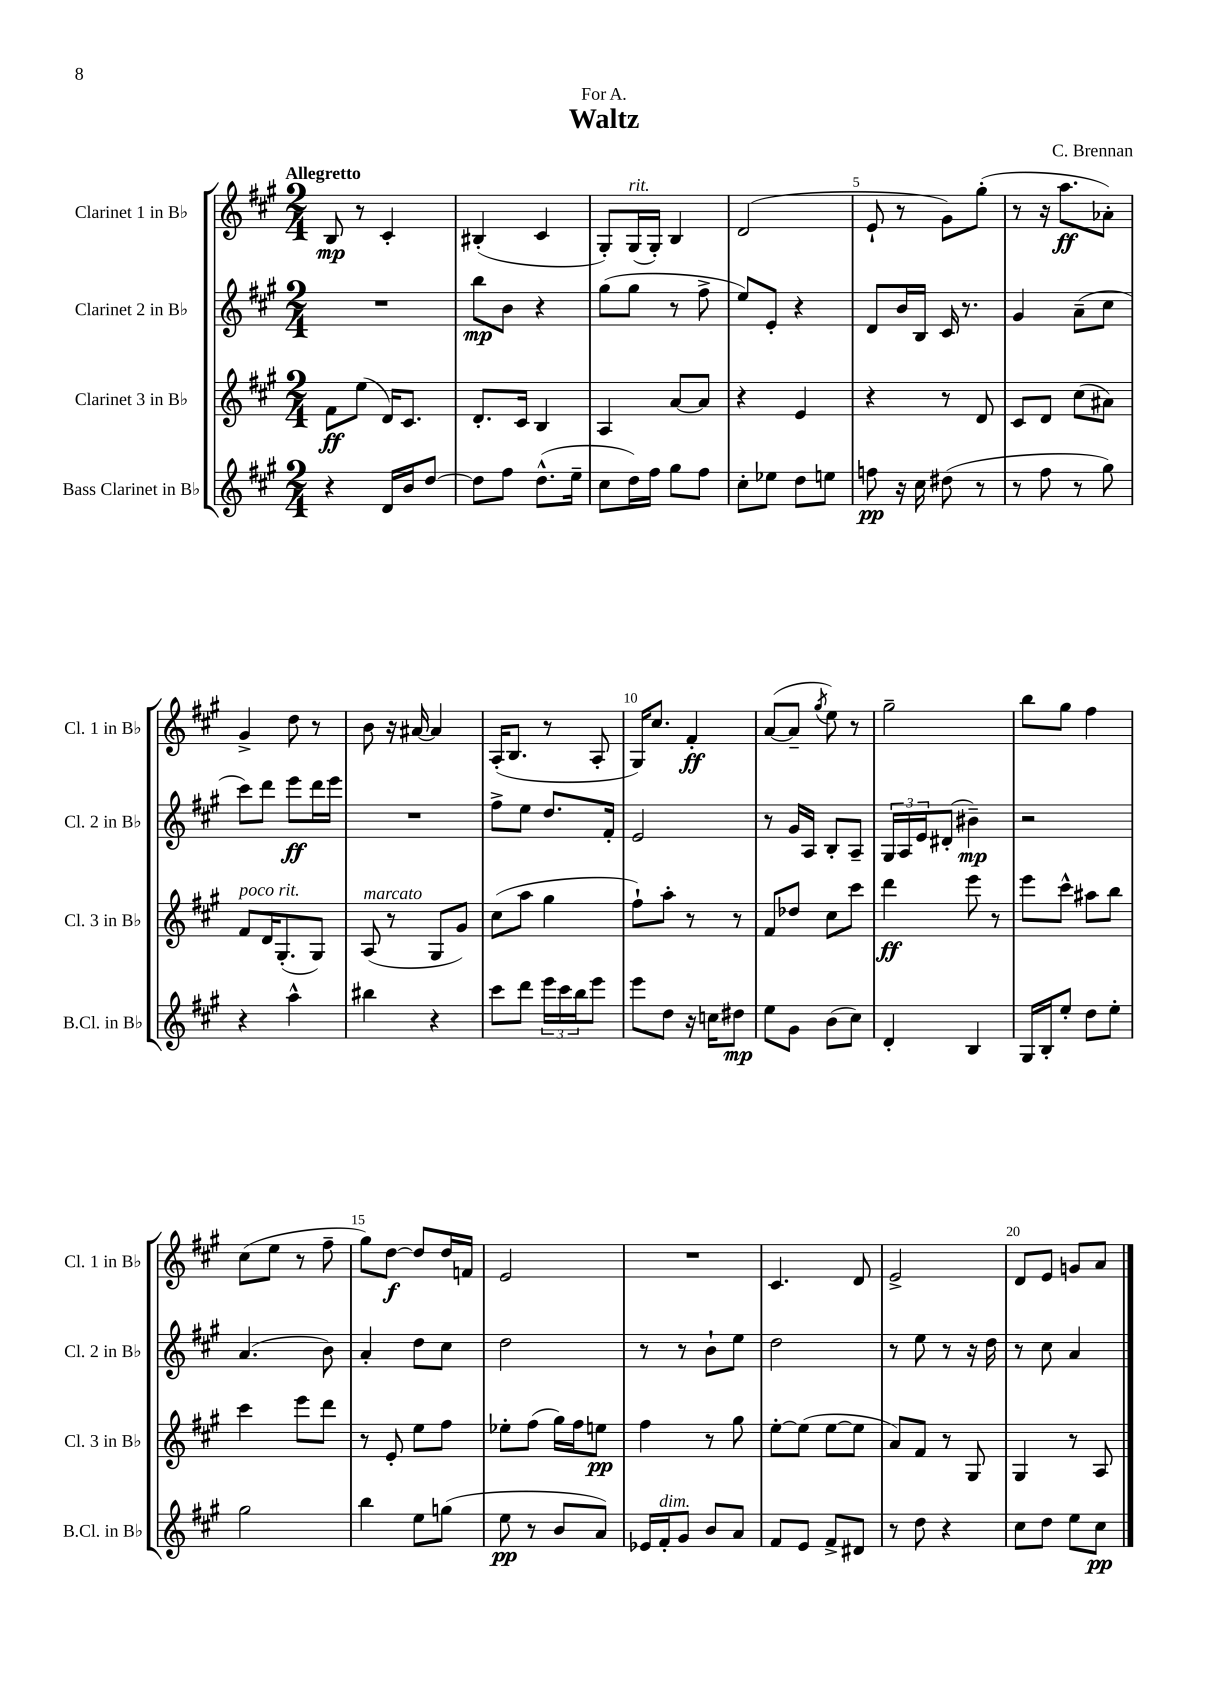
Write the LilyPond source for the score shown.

\header { title = "Waltz" composer = "C. Brennan" dedication = "For A." }
<<
\new StaffGroup <<
\new Staff = "s0" \with { instrumentName = "Clarinet 1 in Bb" shortInstrumentName = "Cl. 1 in Bb" } {
    \clef treble \key a \major \numericTimeSignature \time 2/4 \tempo "Allegretto"
    b8\mp r8 cis'4-. |
    bis4-.( cis'4 |
    gis8-.) gis16^\markup { \italic "rit." }( gis16-.) b4 |
    d'2( |
    e'8-! r8 gis'8) gis''8-.( |
    r8 r16 a''8.\ff aes'8-.) |
    gis'4-> d''8 r8 |
    b'8 r16 ais'16~ ais'4 |
    a16-.( b8. r8 a8-. |
    gis16) cis''8. fis'4-.\ff |
    a'8~( a'8-- \acciaccatura { gis''8 } e''8) r8 |
    gis''2-- |
    b''8 gis''8 fis''4 |
    cis''8( e''8 r8 fis''8-- |
    gis''8) d''8~\f d''8 d''16 f'16 |
    e'2 |
    R2 |
    cis'4. d'8 |
    e'2-> |
    d'8 e'8 g'8 a'8 \bar "|." |
}
\new Staff = "s1" \with { instrumentName = "Clarinet 2 in Bb" shortInstrumentName = "Cl. 2 in Bb" } {
    \clef treble \key a \major \numericTimeSignature \time 2/4
    R2 |
    b''8\mp b'8 r4 |
    gis''8( gis''8 r8 fis''8-> |
    e''8) e'8-. r4 |
    d'8 b'16 b16 cis'16 r8. |
    gis'4 a'8--( cis''8 |
    cis'''8) d'''8 e'''8\ff d'''16 e'''16 |
    R2 |
    fis''8-> e''8 d''8. fis'16-. |
    e'2 |
    r8 gis'16 a16 b8-. a8-- |
    \tuplet 3/2 { gis16 a16 e'16 } dis'8-.( bis'4--\mp) |
    r2 |
    a'4.( b'8) |
    a'4-. d''8 cis''8 |
    d''2 |
    r8 r8 b'8-! e''8 |
    d''2 |
    r8 e''8 r8 r16 d''16 |
    r8 cis''8 a'4 \bar "|." |
}
\new Staff = "s2" \with { instrumentName = "Clarinet 3 in Bb" shortInstrumentName = "Cl. 3 in Bb" } {
    \clef treble \key a \major \numericTimeSignature \time 2/4
    fis'8\ff e''8( d'16) cis'8. |
    d'8.-. cis'16 b4 |
    a4 a'8~ a'8 |
    r4 e'4 |
    r4 r8 d'8 |
    cis'8 d'8 cis''8( ais'8) |
    fis'8^\markup { \italic "poco rit." } d'16 gis8.-.( gis8) |
    a8^\markup { \italic "marcato" }( r8 gis8 gis'8) |
    cis''8( a''8 gis''4 |
    fis''8-!) a''8-. r8 r8 |
    fis'8 des''8 cis''8 cis'''8 |
    d'''4\ff e'''8 r8 |
    e'''8 cis'''8-^ ais''8 b''8 |
    cis'''4 e'''8 d'''8 |
    r8 e'8-. e''8 fis''8 |
    ees''8-. fis''8( gis''16) fis''16 e''8\pp |
    fis''4 r8 gis''8 |
    e''8~-. e''8( e''8~ e''8 |
    a'8) fis'8 r8 gis8 |
    gis4 r8 a8 \bar "|." |
}
\new Staff = "s3" \with { instrumentName = "Bass Clarinet in Bb" shortInstrumentName = "B.Cl. in Bb" } {
    \clef treble \key a \major \numericTimeSignature \time 2/4
    r4 d'16 b'16 d''8~ |
    d''8 fis''8 d''8.-^( e''16-- |
    cis''8 d''16) fis''16 gis''8 fis''8 |
    cis''8-. ees''8 d''8 e''8 |
    f''8\pp r16 cis''16 dis''8( r8 |
    r8 fis''8 r8 gis''8) |
    r4 a''4-^ |
    bis''4 r4 |
    cis'''8 d'''8 \tuplet 3/2 { e'''16 cis'''16 b''16 } e'''8 |
    e'''8 d''8 r16 c''16 dis''8\mp |
    e''8 gis'8 b'8( cis''8) |
    d'4-. b4 |
    gis16 b16-. e''8-. d''8 e''8-. |
    gis''2 |
    b''4 e''8 g''8( |
    e''8\pp r8 b'8 a'8) |
    ees'16 fis'16-.^\markup { \italic "dim." } gis'8 b'8 a'8 |
    fis'8 e'8 fis'8-> dis'8 |
    r8 d''8 r4 |
    cis''8 d''8 e''8 cis''8\pp \bar "|." |
}
>>
>>
\layout { \context { \Score \override BarNumber.break-visibility = ##(#f #t #t) barNumberVisibility = #(every-nth-bar-number-visible 5) } }
